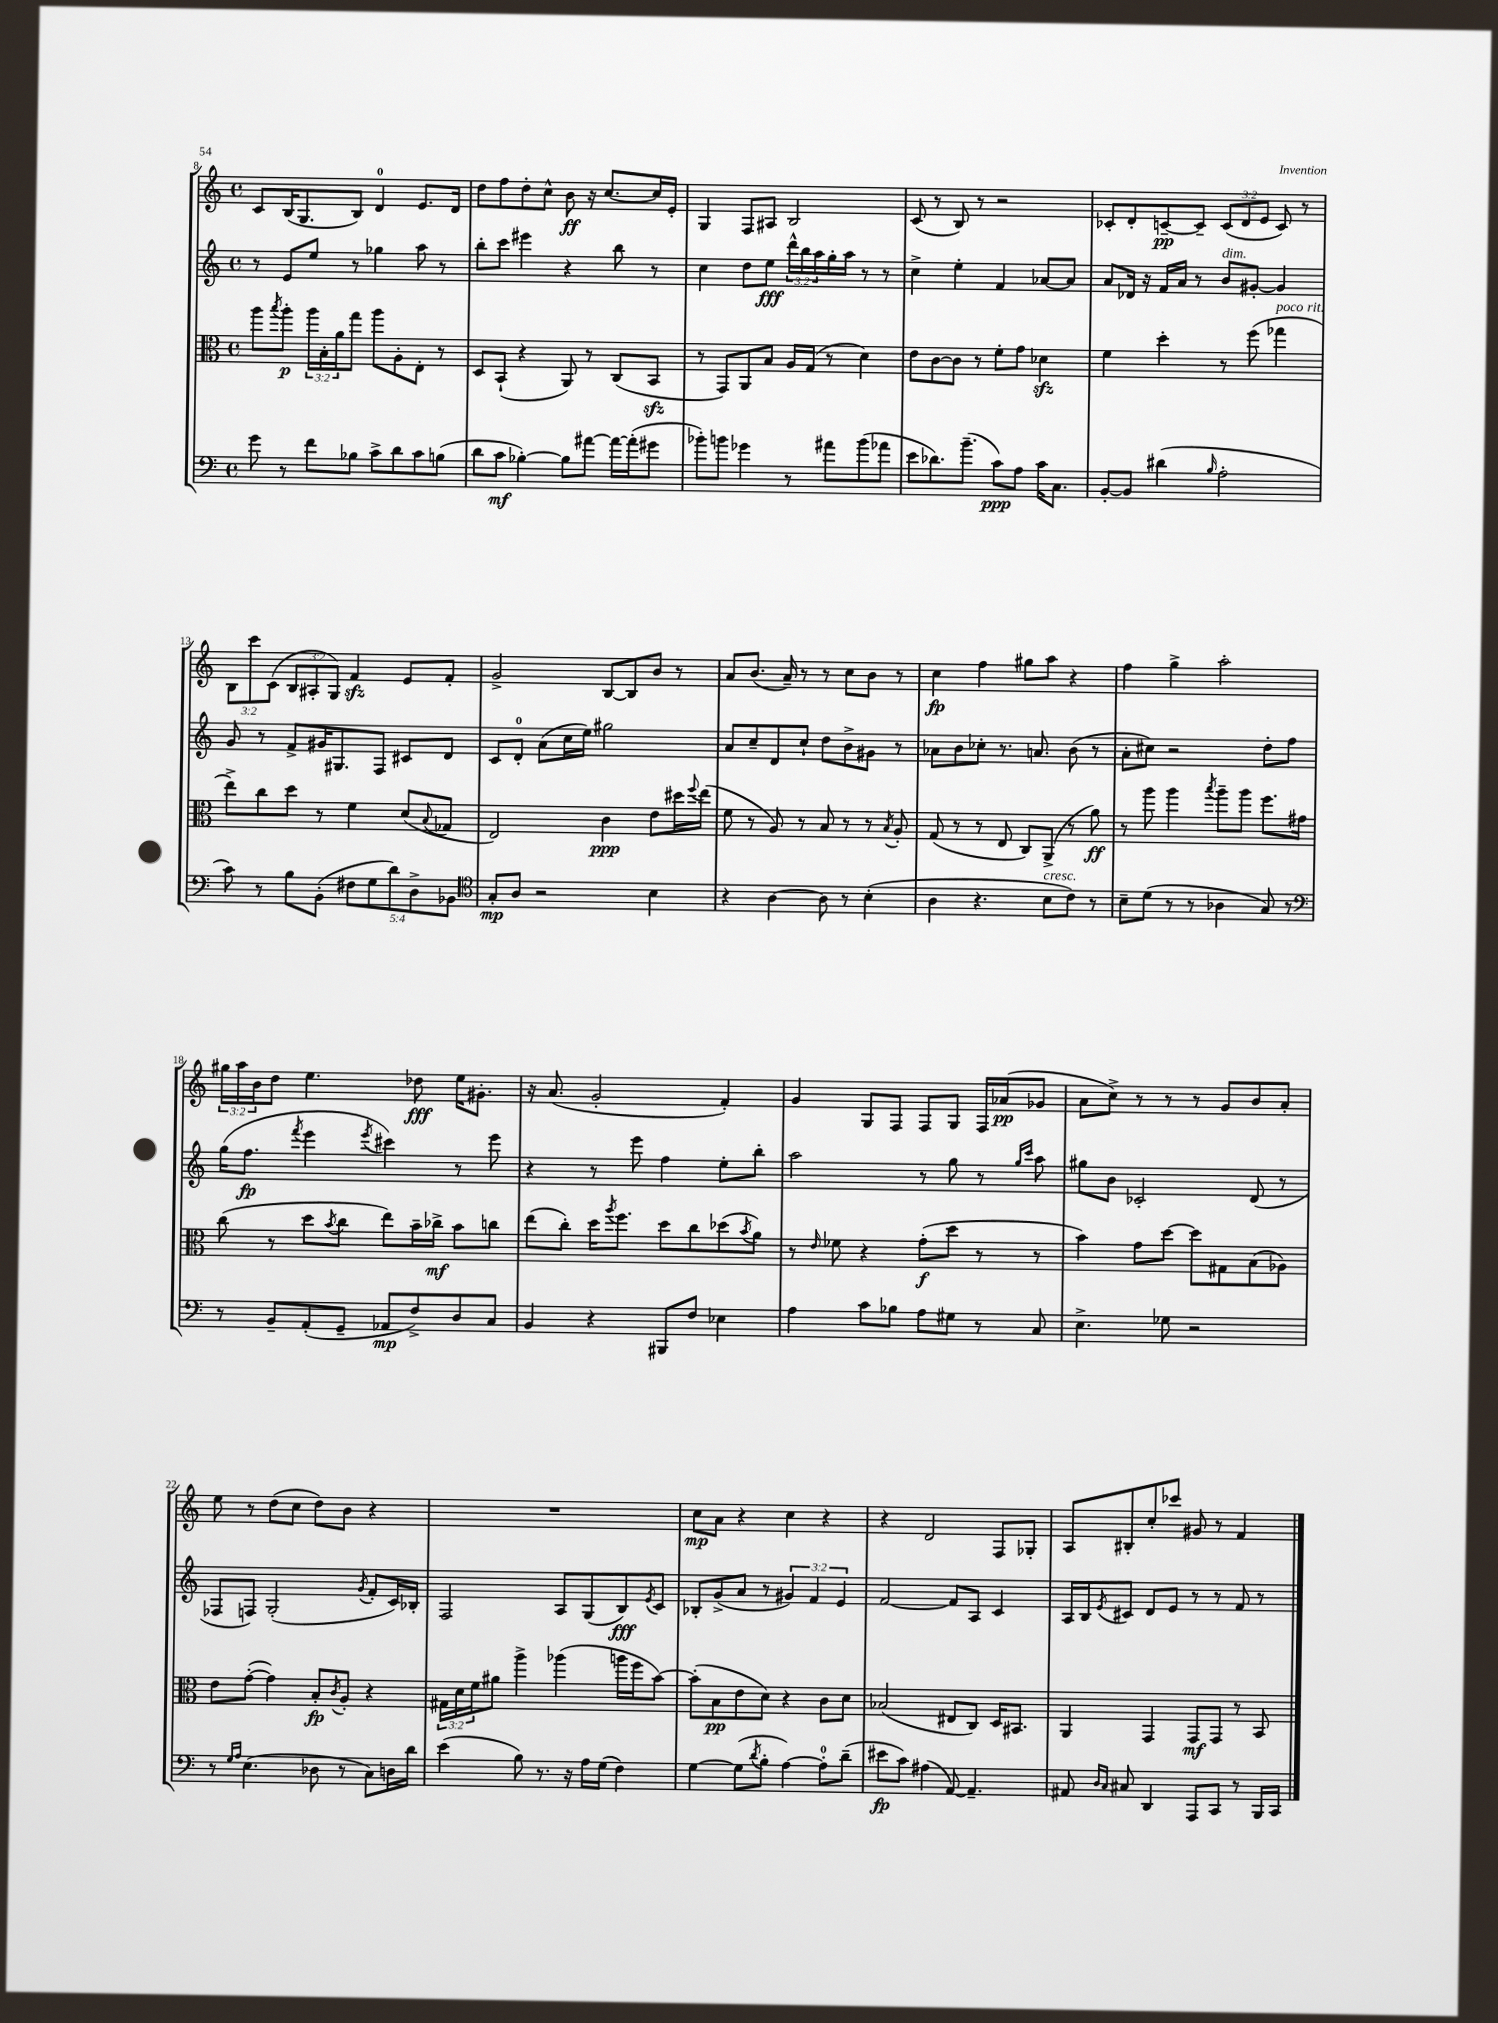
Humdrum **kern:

**kern	**dynam	**kern	**dynam	**kern	**dynam	**kern	**dynam
*part4	*part4	*part3	*part3	*part2	*part2	*part1	*part1
*staff4	*staff4	*staff3	*staff3	*staff2	*staff2	*staff1	*staff1
*clefF4	*	*clefC3	*	*clefG2	*	*clefG2	*
*k[]	*	*k[]	*	*k[]	*	*k[]	*
*M4/4	*	*M4/4	*	*M4/4	*	*M4/4	*
*met(c)	*	*met(c)	*	*met(c)	*	*met(c)	*
=8	=8	=8	=8	=8	=8	=8	=8
8g\	.	8aa\L	.	8r	.	8c/L	.
.	.	8qbb/	.	.	.	.	.
8r	.	8aa'\J	p	8e/L	.	(16B/K	.
.	.	.	.	.	.	8.G/	.
8f\L	.	24aa\LL	.	8ee/J	.	.	.
.	.	24B'\	.	.	.	.	.
.	.	24a\J	.	.	.	.	.
8B-X\J	.	8gg\J	.	8r	.	8B/J)	.
8c^\L	.	8aa\L	.	4gg-X\	.	4d/	.
8d\	.	8A'\	.	.	.	.	.
8c\	.	8E'\J	.	8aa\	.	8.e/L	.
(8Bn\J	.	8r	.	8r	.	.	.
.	.	.	.	.	.	16d/Jk	.
=9	=9	=9	=9	=9	=9	=9	=9
8d\L	.	8D/L	.	8bb'\L	.	8dd\L	.
8c\J	mf	(8BB`/J	.	8ccc\J	.	8ff\	.
[4B-X'\)	.	4r	.	4eee#X\	.	8dd'\	.
.	.	.	.	.	.	8cc^^\J	.
8B-\L]	.	8AA/)	.	4r	.	8b\	ff
[8a#X\J	.	8r	.	.	.	16r	.
.	.	.	.	.	.	[8.cc/L	.
16a#\LL_	.	(8C/L	.	8bb\	.	.	.
(16a#'\J]	.	.	.	.	.	.	.
8g#X\J	.	8BBzz/J	.	8r	.	16cc/L]	.
.	.	.	.	.	.	16e'/JJ	.
=10	=10	=10	=10	=10	=10	=10	=10
8b-X'\L)	.	8r	.	4cc\	.	4G/	.
8bn\J	.	8GG/L)	.	.	.	.	.
4g-X\	.	8AA/	.	8dd\L	.	8F/L	.
.	.	8B/J	.	8ee\J	fff	8A#X/J	.
8r	.	16A/LL	.	24ddd^^\LL	.	2B/	.
.	.	.	.	24bb\	.	.	.
.	.	(16G/JJ	.	.	.	.	.
.	.	.	.	24aa\	.	.	.
8a#X\L	.	8r	.	16gg'\	.	.	.
.	.	.	.	16aa\JJ	.	.	.
(8b\	.	4d\)	.	8r	.	.	.
8a-X\J	.	.	.	8r	.	.	.
=11	=11	=11	=11	=11	=11	=11	=11
8e\L	.	8e\L	.	4cc^\	.	(8c/	.
8.d-X\)	.	[8c\	.	.	.	8r	.
.	.	8c\J]	.	4ee'\	.	8B/)	.
(8.b~\J	.	.	.	.	.	.	.
.	.	8r	.	.	.	8r	.
8c\L)	ppp	8f'\L	.	4f/	.	2r	.
8A\J	.	8g\J	.	.	.	.	.
16c\KL	.	4d-Xzz\	.	[8a-X/L	.	.	.
8.C\J	.	.	.	.	.	.	.
.	.	.	.	8a-/J]	.	.	.
=12	=12	=12	=12	=12	=12	=12	=12
[8BB'/L	.	4f\	.	8a/L	.	8c-X'/L	.
8BB/J]	.	.	.	16d-X/Jk	.	8d'/	.
.	.	.	.	16r	.	.	.
(4d#X\	.	4dd'\	.	16f/LL	.	[8cn~/	pp
.	.	.	.	16a/JJ	.	.	.
.	.	.	.	8r	.	8c~/J]	.
16qqB/	.	.	.	.	.	.	.
!	!	!	!	!LO:TX:a:i:t=dim.	!	!	!
2A'\	.	8r	.	8b/L	.	(12c/L	.
.	.	.	.	.	.	12d/	.
.	.	(8ff\	.	[8g#X'/J	.	.	.
.	.	.	.	.	.	12e/J	.
!	!	!LO:TX:a:i:t=poco rit.	!	!	!	!	!
.	.	4gg-X\	.	4g#/]	.	8c/)	.
.	.	.	.	.	.	8r	.
!!LO:LB:g=z
=13	=13	=13	=13	=13	=13	=13	=13
8c\)	.	8ee^\L)	.	8g/	.	12B\L	.
.	.	.	.	.	.	12ccc\	.
8r	.	8cc\	.	8r	.	.	.
.	.	.	.	.	.	(12c\J	.
8B\L	.	8dd\J	.	8f^/L	.	12B/L	.
.	.	.	.	.	.	12A#X'/	.
(8BB'\J	.	8r	.	16g#X/K	.	.	.
.	.	.	.	.	.	12G/J)	.
.	.	.	.	8.G#X/	.	.	.
10F#X\L	.	4f\	.	.	.	4fzz/	.
10G\	.	.	.	.	.	.	.
.	.	.	.	8F/J	.	.	.
10d\)	.	.	.	.	.	.	.
.	.	(8d/L	.	8c#X/L	.	8e/L	.
10D^\	.	.	.	.	.	.	.
.	.	8qqB/	.	.	.	.	.
.	.	8G-X/J	.	8d/J	.	8f'/J	.
10BB-X\J	.	.	.	.	.	.	.
=14	=14	=14	=14	=14	=14	=14	=14
*clefC4	*	*	*	*	*	*	*
8G'/L	mp	2E/)	.	8c/L	.	2g^/	.
8A/J	.	.	.	8d'/J	.	.	.
2r	.	.	.	(8a\L	.	.	.
.	.	.	.	16cc\L	.	.	.
.	.	.	.	16ee\JJ)	.	.	.
.	.	4c\	ppp	2gg#X\	.	[8B/L	.
.	.	.	.	.	.	8B/]	.
4B\	.	8e\L	.	.	.	8b/J	.
.	.	16dd#X\L	.	.	.	8r	.
.	.	8qqff/	.	.	.	.	.
.	.	(16ee\JJ	.	.	.	.	.
=15	=15	=15	=15	=15	=15	=15	=15
4r	.	8f\	.	8a/L	.	8a/L	.
.	.	8r	.	8cc~/	.	(8.b/J	.
[4A\	.	8A/)	.	8d/	.	.	.
.	.	.	.	.	.	16a~/)	.
.	.	8r	.	8cc`/J	.	8r	.
8A\]	.	8B/	.	8dd\L	.	8r	.
8r	.	8r	.	8b^\	.	8cc\L	.
(4B'\	.	8r	.	8g#X\J	.	8b\J	.
.	.	8qB/	.	.	.	.	.
.	.	8A'/	.	8r	.	8r	.
=16	=16	=16	=16	=16	=16	=16	=16
4A\	.	(8G/	.	8a-X\L	.	4cc\	fp
.	.	8r	.	8b\	.	.	.
4.r	.	8r	.	8cc-X'\J	.	4ff\	.
.	.	8E/	.	8.r	.	.	.
.	.	8C/L)	.	.	.	8gg#X\L	.
.	.	.	.	8.an/	.	.	.
!LO:TX:a:i:t=cresc.	!	!	!	!	!	!	!
8B\L	.	(8AA^/J	.	.	.	8aa\J	.
8c\J)	.	8r	.	(8b\	.	4r	.
8r	.	8a\)	ff	8r	.	.	.
=17	=17	=17	=17	=17	=17	=17	=17
8B~\L	.	8r	.	8a'\L	.	4ff\	.
(8d\J	.	8aa\	.	8cc#X\J)	.	.	.
8r	.	4aa\	.	2r	.	4gg^\	.
8r	.	.	.	.	.	.	.
.	.	8qbb/	.	.	.	.	.
4A-X\	.	8aa~\L	.	.	.	2aa'\	.
.	.	8aa\J	.	.	.	.	.
8G/)	.	8.ff\L	.	8dd'\L	.	.	.
8r	.	.	.	8ff\J	.	.	.
.	.	16g#X\Jk	.	.	.	.	.
!!LO:LB:g=z
=18	=18	=18	=18	=18	=18	=18	=18
*clefF4	*	*	*	*	*	*	*
8r	.	(8cc\	.	(16gg\KL	.	24gg#X\LL	.
.	.	.	.	.	.	24aa\	.
.	.	.	.	8.ff\J	fp	.	.
.	.	.	.	.	.	24b\J	.
8BB~/L	.	8r	.	.	.	8dd\J	.
.	.	.	.	8qfff/	.	.	.
(8AA'/	.	8dd\L	.	4eee\	.	4.ee\	.
.	.	8qb/	.	.	.	.	.
8GG~/J	.	8cc\J	.	.	.	.	.
.	.	.	.	8qeee/	.	.	.
8AA-X/L	mp	8ee\L)	.	4ccc#X\)	.	.	.
8F^/)	.	16b~\L	.	.	.	8dd-X\	fff
.	.	16cc-X^\JJ	mf	.	.	.	.
8D/	.	8b\L	.	8r	.	16ee\KL	.
.	.	.	.	.	.	8.g#X'\J	.
8C/J	.	8ccn\J	.	8eee\	.	.	.
=19	=19	=19	=19	=19	=19	=19	=19
4BB/	.	(8ee\L	.	4r	.	16r	.
.	.	.	.	.	.	(8.a/	.
.	.	8cc'\J)	.	.	.	.	.
4r	.	16dd\KL	.	8r	.	2g'/	.
.	.	8qaa/	.	.	.	.	.
.	.	8.ff\J	.	.	.	.	.
.	.	.	.	8eee\	.	.	.
8BBB#X/L	.	8dd\L	.	4ff\	.	.	.
8F/J	.	8cc\	.	.	.	.	.
4E-X\	.	(8dd-X\	.	8ee'\L	.	4f'/)	.
.	.	8qb/	.	.	.	.	.
.	.	8a\J)	.	8bb'\J	.	.	.
=20	=20	=20	=20	=20	=20	=20	=20
4A\	.	8r	.	2aa\	.	4g/	.
.	.	16qqe/	.	.	.	.	.
.	.	8f-X\	.	.	.	.	.
8c\L	.	4r	.	.	.	8G/L	.
8B-X\J	.	.	.	.	.	8F/J	.
8A\L	.	(8g'\L	f	8r	.	8F/L	.
8G#X\J	.	8dd\J	.	8gg\	.	8G/J	.
8r	.	8r	.	8r	.	16F/LL	.
.	.	.	.	.	.	(16a-X/J	pp
.	.	.	.	16qqgg/LL	.	.	.
.	.	.	.	16qqccc/JJ	.	.	.
8C/	.	8r	.	8aa\	.	8g-X/J	.
=21	=21	=21	=21	=21	=21	=21	=21
4.E^\	.	4b\)	.	8gg#X\L	.	8a\L	.
.	.	.	.	8b\J	.	8cc^\J)	.
.	.	8g\L	.	2c-X'/	.	8r	.
8G-X\	.	[8dd\J	.	.	.	8r	.
2r	.	8dd\L]	.	.	.	8r	.
.	.	8G#X\	.	.	.	8g/L	.
.	.	(8B\	.	(8d/	.	8b/	.
.	.	8A-X\J)	.	8r	.	8a'/J	.
!!LO:LB:g=z
=22	=22	=22	=22	=22	=22	=22	=22
8r	.	8e\L	.	8F-X/L	.	8ee\	.
16qqG/LL	.	.	.	.	.	.	.
16qqA/JJ	.	.	.	.	.	.	.
(4.E\	.	([8g'\J	.	8Fn/J)	.	8r	.
.	.	4g\])	.	(2G'/	.	(8dd\L	.
.	.	.	.	.	.	8cc\J	.
8D-X\	.	8B'/L	fp	.	.	8dd\L)	.
.	.	8qc/	.	.	.	.	.
8r	.	8A'/J	.	.	.	8b\J	.
.	.	.	.	8qg/	.	.	.
8C\L)	.	4r	.	8f'/L	.	4r	.
16Dn\L	.	.	.	16c/L)	.	.	.
16d\JJ	.	.	.	16B-X'/JJ	.	.	.
=23	=23	=23	=23	=23	=23	=23	=23
(4e\	.	24G#X\LL	.	2F/	.	1r	.
.	.	24d\	.	.	.	.	.
.	.	24f\J	.	.	.	.	.
.	.	8a#X\J	.	.	.	.	.
8B\)	.	4aa^\	.	.	.	.	.
8.r	.	.	.	.	.	.	.
.	.	(4aa-X\	.	8A/L	.	.	.
16r	.	.	.	.	.	.	.
16A\LL	.	.	.	(8G/	.	.	.
(16G\JJ	.	.	.	.	.	.	.
4F\)	.	16aan\LL	.	8B/)	fff	.	.
.	.	16ff\J	.	.	.	.	.
.	.	.	.	8qe/	.	.	.
.	.	[8b\J)	.	8c/J	.	.	.
=24	=24	=24	=24	=24	=24	=24	=24
[4G\	.	(8b'\L]	.	8B-X'/L	.	8cc\L	mp
.	.	8B\	pp	(8g^/	.	8a\J	.
(8G\L]	.	8e\	.	8a/J	.	4r	.
8qd/	.	.	.	.	.	.	.
8B'\J	.	8d\J)	.	8r	.	.	.
[4A\)	.	4r	.	6g#X/)	.	4cc\	.
.	.	.	.	6f/	.	.	.
8A'\L]	.	8c\L	.	.	.	4r	.
.	.	.	.	6e/	.	.	.
(8d~\J	.	8d\J	.	.	.	.	.
=25	=25	=25	=25	=25	=25	=25	=25
8e#X\L	fp	(2B-X/	.	[2f/	.	4r	.
8c\J)	.	.	.	.	.	.	.
(4A#X\	.	.	.	.	.	2d/	.
[8AA/)	.	8E#X/L	.	8f/L]	.	.	.
4.AA~/]	.	8C/J)	.	8A/J	.	.	.
.	.	16D/KL	.	4c/	.	8F/L	.
.	.	8.BB#X/J	.	.	.	.	.
.	.	.	.	.	.	8G-X'/J	.
=26	=26	=26	=26	=26	=26	=26	=26
8AA#X/	.	4AA/	.	16A/LL	.	8A/L	.
.	.	.	.	16B/J	.	.	.
16qqD/LL	.	.	.	.	.	.	.
16qqC/JJ	.	.	.	8qe/	.	.	.
8C#X/	.	.	.	8c#X/J	.	8B#X'/	.
4DD/	.	4GG/	.	8d/L	.	8cc'/	.
.	.	.	.	8e/J	.	8ccc-X/J	.
8AAA/L	.	8GG/L	mf	8r	.	8g#X/	.
8CC/J	.	8GG/J	.	8r	.	8r	.
8r	.	8r	.	8f/	.	4f/	.
16BBB/LL	.	8BB/	.	8r	.	.	.
16CC/JJ	.	.	.	.	.	.	.
==	==	==	==	==	==	==	==
*-	*-	*-	*-	*-	*-	*-	*-
